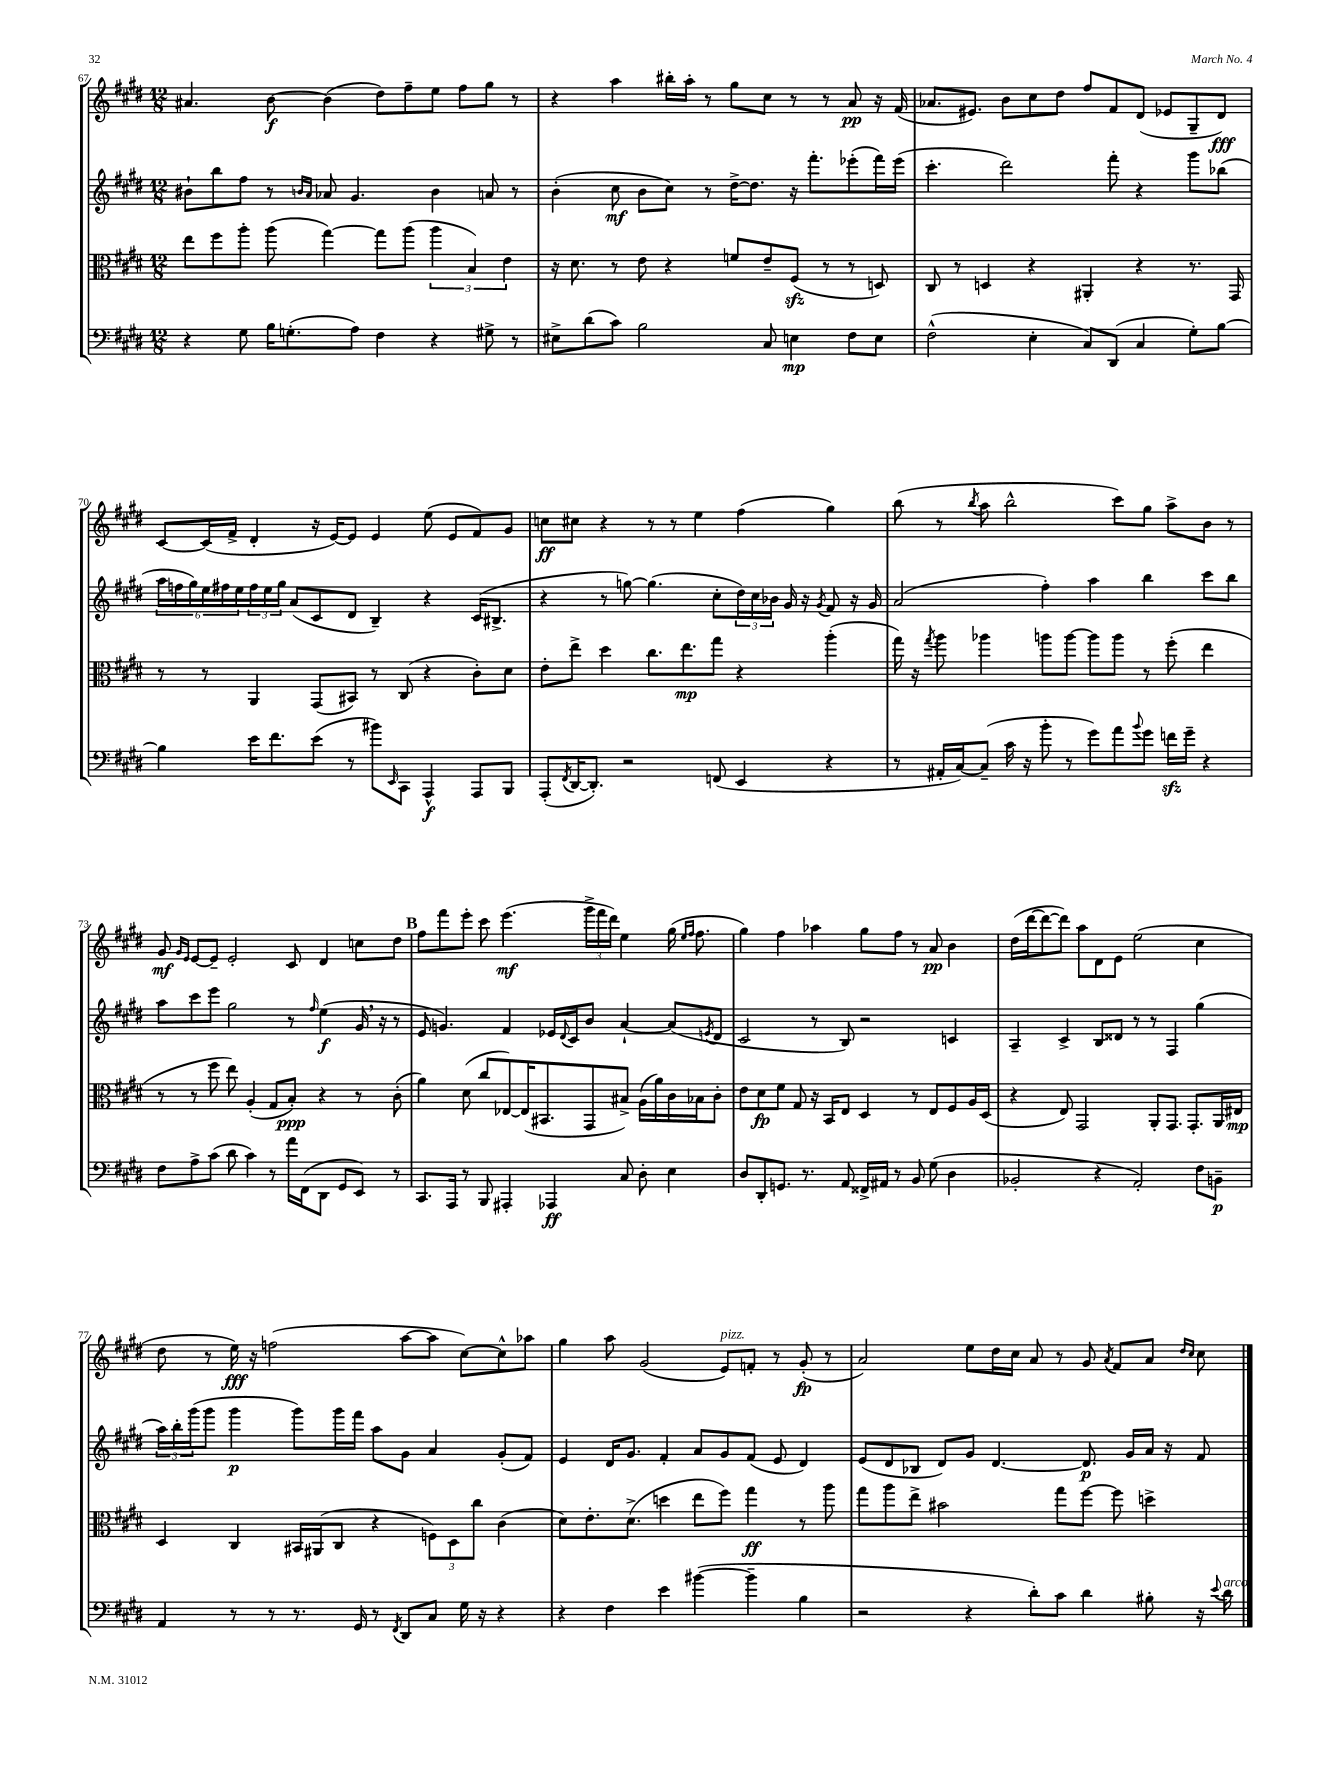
<<
\new StaffGroup <<
\new Staff = "s0" {
    \clef treble \key e \major \numericTimeSignature \time 12/8
    ais'4. b'8~\f b'4( dis''8) fis''8-- e''8 fis''8 gis''8 r8 |
    r4 a''4 bis''16-. a''16-. r8 gis''8 cis''8 r8 r8 a'8\pp r16 fis'16( |
    aes'8. eis'8.) b'8 cis''8 dis''8 fis''8 fis'8 dis'8( ees'8 gis8-- dis'8\fff) |
    cis'8~ cis'16( fis'16-> dis'4-. r16 e'16~) e'8 e'4 e''8( e'8 fis'8) gis'8 |
    c''8\ff cis''8 r4 r8 r8 e''4 fis''4( gis''4) |
    b''8( r8 \acciaccatura { b''8 } a''8 b''2-^ cis'''8) gis''8 a''8-> b'8 r8 |
    gis'8\mf \grace { gis'16 e'16 } e'8~ e'8-- e'2-. cis'8 dis'4 c''8 dis''8 |
    \mark \markup { \bold "B" } fis''8 fis'''8 e'''8-. cis'''8 e'''4.\mf( \tuplet 3/2 { gis'''16-> fis'''16 dis'''16) } e''4 gis''16( \grace { e''16 fis''16 } fis''8. |
    gis''4) fis''4 aes''4 gis''8 fis''8 r8 a'8\pp b'4 |
    dis''16( dis'''16~ dis'''8~ dis'''8) a''8 dis'8 e'8 e''2( cis''4 |
    dis''8 r8 e''16\fff) r16 f''2( a''8~ a''8 cis''8~) cis''8-^ aes''8 |
    gis''4 a''8 gis'2( e'8^\markup { \italic "pizz." }) f'8-. r8 gis'8-.\fp( r8 |
    a'2) e''8 dis''16 cis''16 a'8 r8 gis'8 \acciaccatura { a'8 } fis'8 a'8 \grace { dis''16 cis''16 } cis''8 \bar "|." |
}
\new Staff = "s1" {
    \clef treble \key e \major \numericTimeSignature \time 12/8
    bis'8-! b''8 fis''8 r8 \grace { b'16 a'16 } aes'8 gis'4. b'4 a'8 r8 |
    b'4-.( cis''8\mf b'8 cis''8) r8 dis''16~-> dis''8. r16 fis'''8.-. ees'''8-.( fis'''16) ees'''16( |
    cis'''4.-. dis'''2) fis'''8-. r4 gis'''8 bes''8( |
    \tuplet 6/4 { a''16 f''16 gis''16) e''16 fis''16 e''16 } \tuplet 3/2 { fis''16 e''16 gis''16 } a'8( cis'8 dis'8 b4--) r4 cis'16( bis8.-> |
    r4 r8 g''8~) g''4.( cis''8-. \tuplet 3/2 { dis''16) cis''16 bes'16 } gis'16 r16 \acciaccatura { gis'8 } fis'8 r16 gis'16 |
    a'2( fis''4-.) a''4 b''4 cis'''8 b''8 |
    a''8 cis'''8 e'''8 gis''2 r8 \grace { fis''16 } e''4\f( gis'16 \breathe r16 r8 |
    \mark \markup { \bold "B" } e'8 g'4.) fis'4 ees'16 \appoggiatura { dis'8 } cis'16 b'8 a'4~-! a'8( \acciaccatura { e'8 } dis'8 |
    cis'2 r8 b8) r2 c'4 |
    a4-- cis'4-> b8 disis'8 r8 r8 fis4 gis''4( |
    \tuplet 3/2 { a''16) b''16-. gis'''16( } gis'''8 gis'''4\p gis'''8) gis'''16 fis'''16 a''8 gis'8 a'4 gis'8-.( fis'8) |
    e'4 dis'16 gis'8. fis'4-. a'8 gis'8 fis'8( e'8 dis'4) |
    e'8( dis'8 bes8 dis'8) gis'8 dis'4.~ dis'8.\p gis'16 a'16 r16 fis'8 \bar "|." |
}
\new Staff = "s2" {
    \clef alto \key e \major \numericTimeSignature \time 12/8
    e''8 fis''8 a''8-. a''8( gis''4~) gis''8 a''8( \tuplet 3/2 { a''4 b4) e'4 } |
    r16 dis'8. r8 e'8 r4 f'8 e'8-- fis8\sfz( r8 r8 d8) |
    cis8 r8 d4 r4 ais,4-. r4 r8. gis,16 |
    r8 r8 a,4 gis,8( bis,8) r8 cis8( r4 cis'8-.) dis'8 |
    e'8-. e''8-> dis''4 cis''8. e''8.\mp gis''8 r4 a''4-.( |
    gis''16) r16 \acciaccatura { gis''8 } a''8 aes''4 a''8 a''8~ a''8 a''8 r8 fis''8-.( e''4 |
    r8 r8 fis''8 e''8) a4-.( gis8 b8-.\ppp) r4 r8 cis'8-.( |
    \mark \markup { \bold "B" } a'4) dis'8( cis''8 ees8~) ees16( bis,8. gis,8 bis8->) a16( a'16) cis'16 bes16 cis'8-. |
    e'8 dis'8\fp fis'8 gis8 r16 b,16 e8 dis4 r8 e8 fis8 a16 dis16( |
    r4 e8) gis,2 a,8-. gis,8. gis,8.-. a,16 eis16\mp |
    dis4 cis4 bis,16 ais,16( cis8 r4 \tuplet 3/2 { f8) dis8 cis''8 } cis'4( |
    dis'8) e'8.-. dis'8.->( d''4 e''8 fis''8) gis''4\ff r8 a''8 |
    gis''8 a''8 e''8-> bis'2 gis''8 fis''8~ fis''8 d''4-> \bar "|." |
}
\new Staff = "s3" {
    \clef bass \key e \major \numericTimeSignature \time 12/8
    r4 gis8 b16 g8.-.( a8) fis4 r4 gis8-> r8 |
    eis8-> dis'8( cis'8) b2 cis8 e4\mp fis8 e8 |
    fis2-^( e4-. cis8) dis,8( cis4 gis8-.) b8~ |
    b4 e'16 fis'8. e'8( r8 bis'8) \grace { e,16 } cis,8 a,,4-^\f a,,8 b,,8 |
    a,,8-.( \acciaccatura { fis,8 } dis,16~ dis,8.-.) r2 f,8( e,4 r4 |
    r8 ais,16-. cis16~) cis8--( cis'16 r16 b'8-. r8 gis'8) a'8 \appoggiatura { b'8 } gis'8 f'16\sfz gis'16-- r4 |
    fis8 a8-> cis'8( dis'8 cis'4) r8 a'16 fis,16( dis,8 gis,8 e,8) r8 |
    \mark \markup { \bold "B" } cis,8. a,,16 r8 b,,8 ais,,4-. aes,,4\ff cis8 dis8-. e4 |
    dis8 dis,8-. g,8. r8. a,8 fisis,16-> ais,16 r8 b,8 gis8( dis4 |
    bes,2-. r4 a,2-.) fis8 b,8--\p |
    a,4 r8 r8 r8. gis,16 r8 \acciaccatura { fis,8 } dis,8 cis8 gis16 r16 r4 |
    r4 fis4 e'4 bis'4~( bis'4-- b4 |
    r2 r4 dis'8-.) cis'8 dis'4 bis8-. r16 \appoggiatura { e'8 } dis'16^\markup { \italic "arco" } \bar "|." |
}
>>
>>
\layout { \context { \Score currentBarNumber = #67 } }
